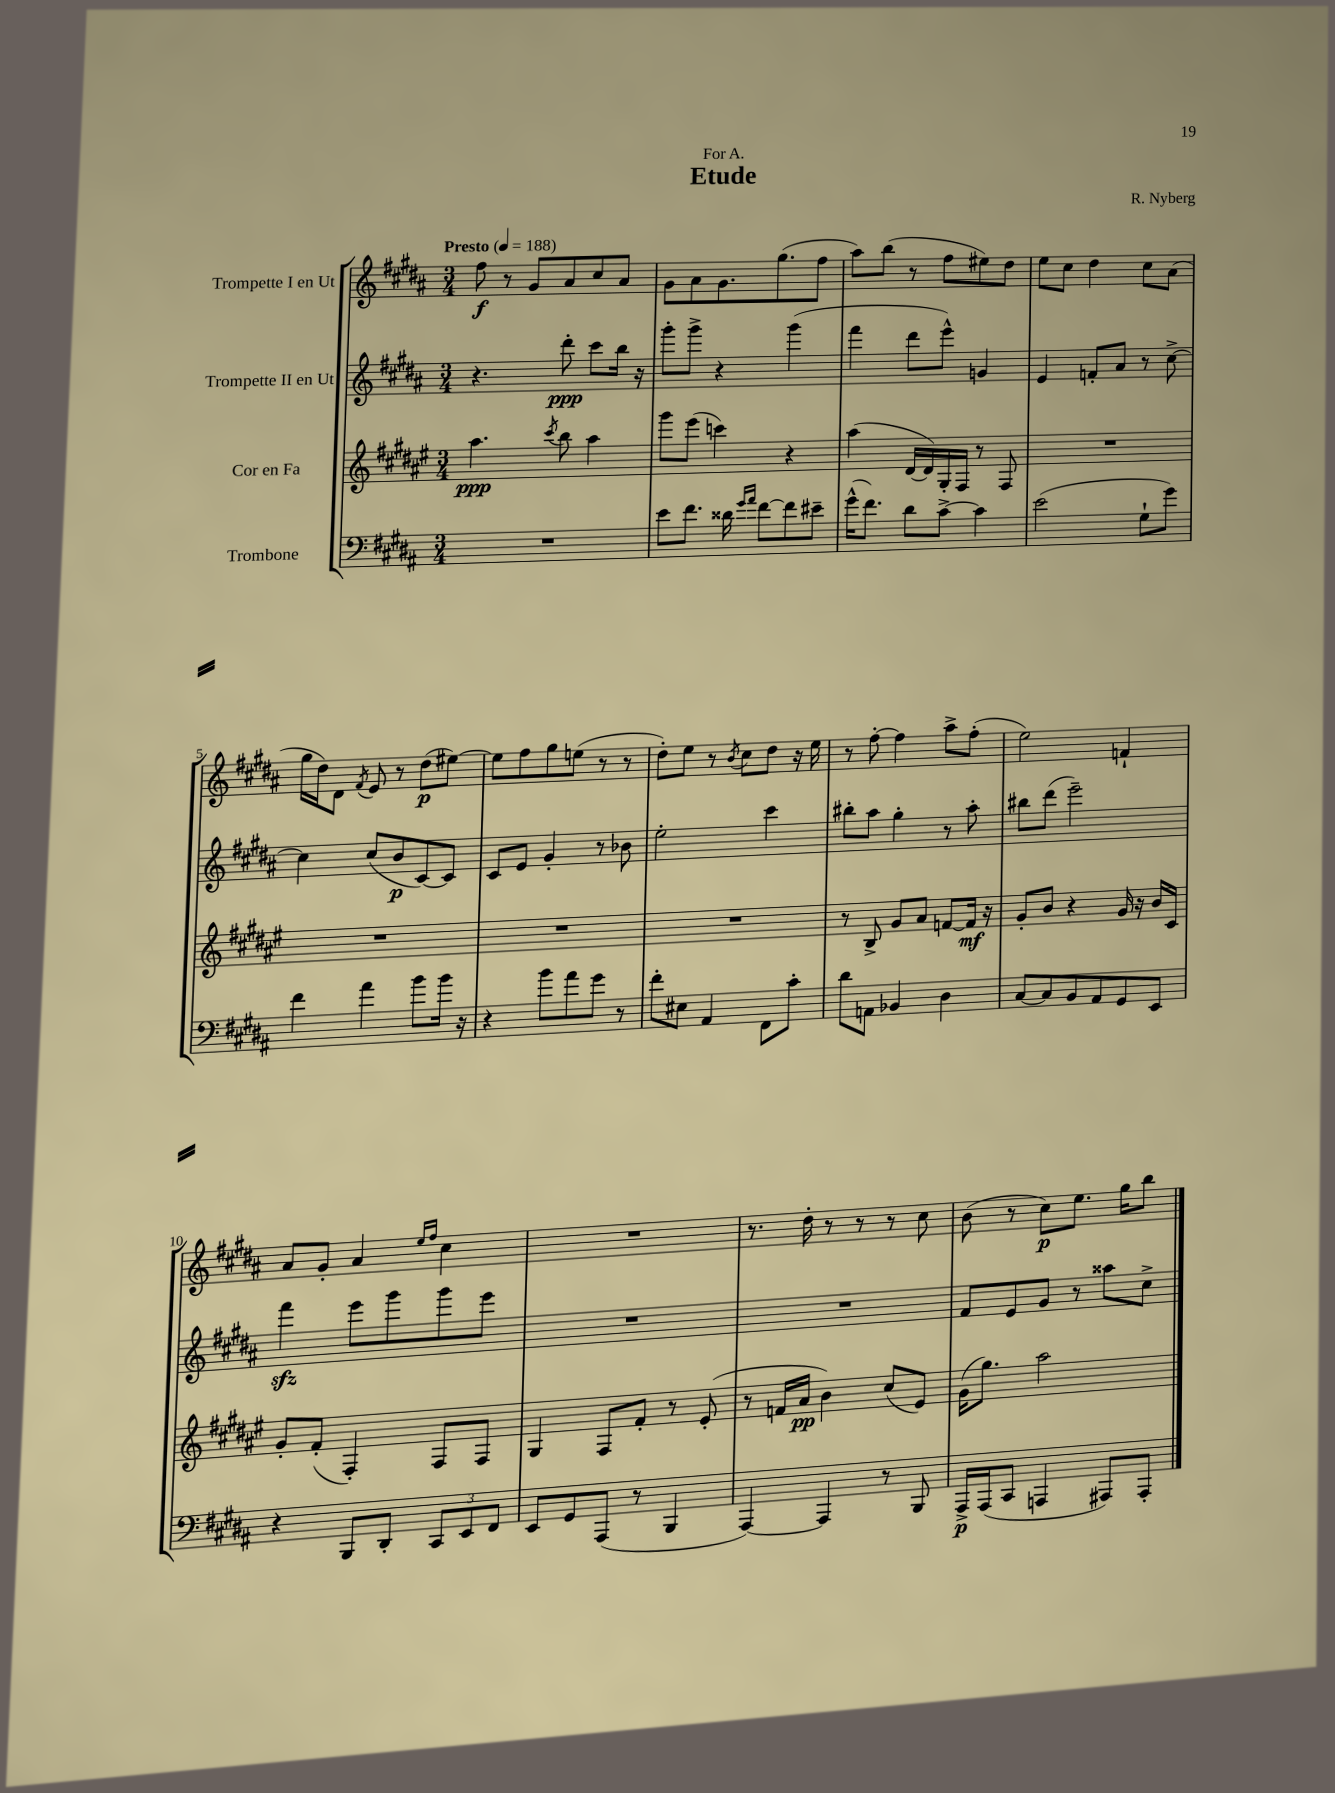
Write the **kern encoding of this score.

**kern	**kern	**kern	**kern
*staff4	*staff3	*staff2	*staff1
*clefF4	*clefG2	*clefG2	*clefG2
*k[f#c#g#d#a#]	*k[f#c#g#d#a#e#]	*k[f#c#g#d#a#]	*k[f#c#g#d#a#]
*M3/4	*M3/4	*M3/4	*M3/4
*MM188	*MM188	*MM188	*MM188
2.r	4.aa#\	4.r	8ff#\
.	.	.	8r
.	.	.	8g#/L
.	8qccc#/	.	.
.	8bb\	8ddd#'\	8a#/
.	4aa#\	8ccc#\L	8cc#/
.	.	16bb\Jk	8a#/J
.	.	16r	.
=	=	=	=
8e\L	8ggg#\L	8ggg#'\L	8g#\L
8.f#\J	(8eee#\J	8ggg#^\J	8a#\
.	4ccc\)	4r	8.g#\
16d##\	.	.	.
16qqg#/LL	.	.	.
16qqa#/JJ	.	.	.
[8f#\L	.	.	.
.	.	.	(8.gg#\
8f#\]	4r	(4ggg#\	.
8e#~\J	.	.	8ff#\J
=	=	=	=
(16g#^^\LK	(4aa#\	4fff#\	8aa#\L)
8.f#\J)	.	.	.
.	.	.	(8bb\J
8d#\L	[16d#/LL	8ddd#\L	8r
.	16d#/])	.	.
[8c#^\J	16G#'/	8eee^^\J)	8ff#\L
.	16F#/JJ	.	.
4c#\]	8r	4g/	8ee#\)
.	8F#/	.	8dd#\J
=	=	=	=
(2e\	2.r	4e/	8ee\L
.	.	.	8cc#\J
.	.	8f'/L	4dd#\
.	.	8a#/J	.
8G#`\L	.	8r	8cc#\L
8g#\J)	.	[8cc#^\	(8a#\J
=	=	=	=
4f#\	2.r	4cc#\]	16gg#\LL
.	.	.	16dd#\J)
.	.	.	8d#\J
.	.	.	8qf#/
4a#\	.	(8cc#/L	8e/
.	.	8b/	8r
8b\L	.	[8c#/)	(8dd#\L
16b\Jk	.	8c#/]J	[8ee#\J)
16r	.	.	.
=	=	=	=
4r	2.r	8c#/L	8ee#\]L
.	.	8e/J	8ff#\
8b\L	.	4g#'/	8gg#\
8a#\	.	.	(8ee\J
8g#\J	.	8r	8r
8r	.	8b-\	8r
=	=	=	=
8f#'\L	2.r	2ee'\	8dd#'\L)
8E#\J	.	.	8ee\J
4AA#/	.	.	8r
.	.	.	8qb/
.	.	.	8cc#\L
8FF#\L	.	4ccc#\	8dd#\J
8c#'\J	.	.	16r
.	.	.	16ee\
=	=	=	=
8d#\L	8r	8bb#'\L	8r
8AA\J	8B^/	8aa#\J	[8ff#'\
4BB-/	8g#/L	4gg#'\	4ff#\]
.	8a#/J	.	.
4D#\	[8f/L	8r	8aa#^\L
.	16f/]Jk	8aa#'\	(8ff#'\J
.	16r	.	.
=	=	=	=
[8C#/L	8g#'/L	8bb#\L	2ee\)
8C#/]	8b/J	(8ddd#\J	.
8BB/	4r	2eee~\)	.
8AA#/	.	.	.
8GG#/	16g#/	.	4f`/
.	16r	.	.
8EE/J	16b/LL	.	.
.	16c#/JJ	.	.
=	=	=	=
4r	8g#'/L	4fff#\	8a#/L
.	(8f#'/J	.	8g#'/J
8BBB/L	4F#'/)	8eee\L	4a#/
8DD#'/J	.	8ggg#\	.
.	.	.	16qqee/LL
.	.	.	16qqff#/JJ
12CC#/L	8F#/L	8ggg#\	4cc#\
12EE/	.	.	.
.	8F#/J	8eee\J	.
12FF#/J	.	.	.
=	=	=	=
8EE/L	4G#/	2.r	2.r
8GG#/	.	.	.
(8AAA#/J	8F#/L	.	.
8r	8f#'/J	.	.
4BBB/	8r	.	.
.	(8e#'/	.	.
=	=	=	=
[4AAA#/)	8r	2.r	8.r
.	16f/LL	.	.
.	16a#/JJ	.	16dd#'\
4AAA#/]	4b\)	.	8r
.	.	.	8r
8r	(8cc#/L	.	8r
8BBB/	8e#/J)	.	8cc#\
=	=	=	=
16AAA#^/LL	(16g#\LK	8f#/L	(8b\
(16AAA#/J	8.gg#\J)	.	.
8CC#/J	.	8e/	8r
4AAA/	2aa#\	8g#/J	8cc#\L)
.	.	8r	8.ee\J
8AAA#/L)	.	8aa##\L	.
.	.	.	16gg#\LK
8AAA#'/J	.	8cc#^\J	8bb\J
==	==	==	==
*-	*-	*-	*-
